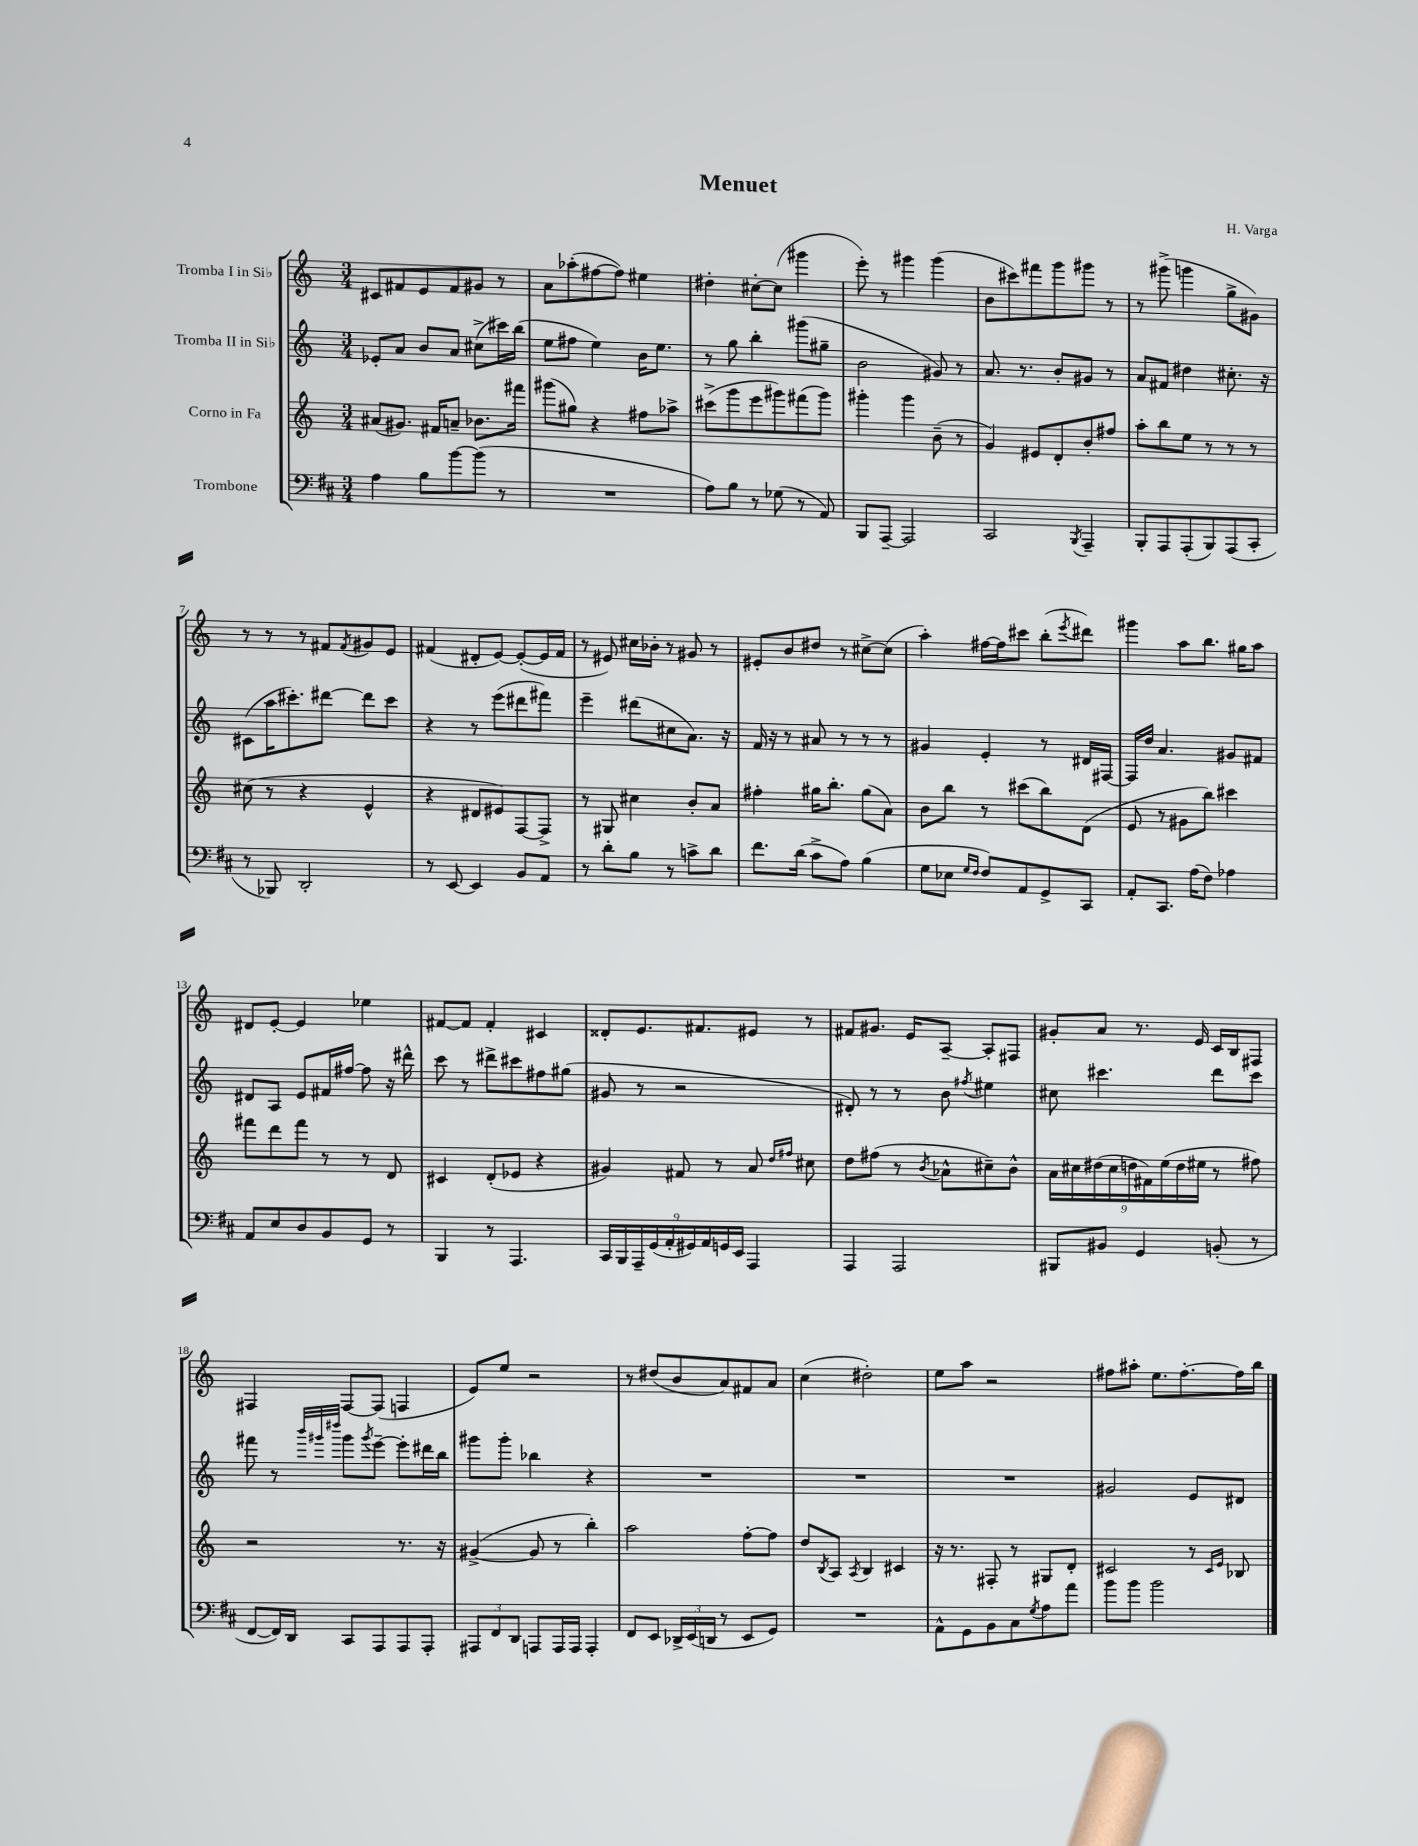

**kern	**kern	**kern	**kern
*part4	*part3	*part2	*part1
*staff4	*staff3	*staff2	*staff1
*I"Trombone	*I"Corno in Fa	*I"Tromba II in Si♭	*I"Tromba I in Si♭
*clefF4	*clefG2	*clefG2	*clefG2
*k[f#c#]	*k[]	*k[]	*k[]
*M3/4	*M3/4	*M3/4	*M3/4
=1	=1	=1	=1
4A\	(8a#X/L	8e-X'/L	8c#X/L
.	8.g#X/J)	8a/J	8f#X/
8B\L	.	8b/L	8e/
.	16f#X/KL	.	.
[8b\	8an~/J	8a/J	8f#/
(8b\J]	8.b-X\L	(8cc#X^\L	8g#X/J
8r	.	16ccc#X\L)	8r
.	16fff#X\Jk	(16bb\JJ	.
=2	=2	=2	=2
2.r	(8ggg#X\L	8ee\L	8a\L
.	8gg#X\J)	8ff#X\J	(8aa-X'\
.	4r	4ee\)	[8ff#X\
.	.	.	8ff#\J])
.	8ff#X\L	16b\KL	4ee#X\
.	.	8.ee\J	.
.	8aa-X^\J	.	.
=3	=3	=3	=3
8A\L)	(8ccc#X^\L	8r	4dd#X'\
8B\J	8ggg\	8gg\	.
8r	8eee\	4bb'\	[8cc#X'\L
(8G-X\	8ggg#X\)	.	(8cc#\J]
8r	(8fff#X\	(8ggg#X\L	4ggg#X\
8AA/)	8ggg#\J)	8gg#X~\J	.
=4	=4	=4	=4
8BBB/L	4ggg#X'\	2b\	8eee'\)
[8AAA~/J	.	.	8r
2AAA/]	4ggg#\	.	4ggg#X\
.	(8b~\	8g#X/)	(4ggg#\
.	8r	8r	.
=5	=5	=5	=5
2CC#/	4g/)	8.a/	8b\L
.	.	.	8ccc#X\)
.	.	8.r	.
.	8e#X/L	.	8fff#X\
.	8d'/	8b'/L	8ggg\
8qBBB/	.	.	.
4AAA~/	8b'/	8g#X/J	8ggg#X\J
.	8ff#X/J	8r	8r
=6	=6	=6	=6
8BBB'/L	8aa'\L	8a/L	8r
8AAA/	8bb\	8f#X/J	(8ggg#X^\
(8AAA'/	8ee\J	4dd#X\	4gggn\
8BBB/)	8r	.	.
(8AAA/	8r	8.cc#X'\	8gg^\L
8CC#'/J	8r	.	8g#X\J)
.	.	16r	.
!!LO:LB:g=z
=7	=7	=7	=7
8r	(8cc#X\	(8c#X\L	8r
8BBB-X/)	8r	16aa\K	8r
.	.	8.ccc#X'\)	.
2DD'/	4r	.	8r
.	.	[8ddd#X\J	8f#X/L
.	.	.	8qf#/
.	4e^^/	8ddd#\L]	8g#X/
.	.	8ccc#\J	8e/J
=8	=8	=8	=8
8r	4r	4r	(4f#X/
[8EE/	.	.	.
4EE/]	8d#X/L	8r	8d#X'/L
.	8e#X/)	(8eee\L	[8e/J)
8BB/L	[8F/	8ddd#X\	(8e'/L_
8AA/J	8F^/J]	8fff#X\J)	16e/L]
.	.	.	16f#/JJ
=9	=9	=9	=9
8r	8r	4eee~\	8r
8d'\L	8G#X/	.	8e#X/)
8B\J	4cc#X\	(8ddd#X\L	16cc#X\LL
.	.	.	16b-X'\JJ
8r	.	8cc#X\	8r
8cn^\L	8b'/L	8.a\J)	8g#X/
8d\J	8a/J	.	8r
.	.	16r	.
=10	=10	=10	=10
8.f#\L	4ff#X'\	16f/	8e#X'/L
.	.	16r	.
.	.	8r	8b/
(16d\Jk	.	.	.
8c#^\L	16gg#X\KL	8a#X/	8dd#X/J
.	8.bb'\J	.	.
8A\J)	.	8r	8r
(4B\	(8gg#\L	8r	[8cc#X^\L
.	8a\J)	8r	(8cc#\J]
=11	=11	=11	=11
8G\L	8b\L	4g#X/	4aa'\)
8E-X\J	8bb\J	.	.
16qqG/LL	.	.	.
16qqF#/JJ	.	.	.
8F#/L)	8r	4e'/	[16ff#X\LL
.	.	.	16ff#\J]
8AA/	(8ccc#X\L	.	8ccc#X\J
8GG^/	8bb\)	8r	(8bb'\L
.	.	.	8qeee/
8CC#/J	(8d\J	16d#X/LL	8ddd#X\J)
.	.	[16F#X/JJ	.
=12	=12	=12	=12
8AA'/L	8e/	16F#/LL]	4ggg#X\
.	.	16dd/JJ	.
8.CC#/J	8r	4.a/	.
.	8g#X\L	.	8aa\L
(16A\KL	.	.	.
8F#\J)	8bb\J)	.	8.bb\J
4A-X\	4ccc#X\	8g#X/L	.
.	.	.	16gg#X\KL
.	.	8f#X/J	8aa\J
!!LO:LB:g=z
=13	=13	=13	=13
8AA/L	8fff#X\L	8d#X/L	8d#X/L
8E/	8ddd\	8A/J	[8e'/J
8D/	8fff#\J	8e/L	4e/]
8BB/	8r	16f#X/L	.
.	.	[16ff#X/JJ	.
8GG/J	8r	8ff#\]	4ee-X\
8r	8d/	16r	.
.	.	16ddd#X^^\	.
=14	=14	=14	=14
4BBB/	4c#X/	8ccc\	[8f#X/L
.	.	8r	8f#/J]
8r	(8d'/L	8ddd#X^\L	4f#'/
4.AAA/	8e-X/J	8ccc#X\	.
.	4r	8ff#X\	4c#X/
.	.	(8gg#X\J	.
=15	=15	=15	=15
18CC#/LL	4g#X/)	8g#X/	8d##X'/L
18BBB/	.	.	.
18AAA~/	.	.	.
.	.	8r	8.e/
(18GG/	.	.	.
18AA'/	.	.	.
.	8f#X/	2r	.
18GG#X/)	.	.	.
.	.	.	8.f#X/
18AA/	.	.	.
.	8r	.	.
18GGn/	.	.	.
18EE/JJ	.	.	.
4AAA/	8a/	.	8e#X/J
.	16qqdd/LL	.	.
.	16qqff#X/JJ	.	.
.	8cc#X\	.	8r
=16	=16	=16	=16
4AAA/	8dd\L	8d#X'/)	8f#X/L
.	(8ff#X\J	8r	8.g#X/J
2AAA/	8r	8r	.
.	.	.	16e/KL
.	8qb/	.	.
.	8a-X^^\L	8b\	[8A~/J
.	.	8qff#X/	.
.	8cc#X~\)	4ee#X\	8A'/L]
.	8b^^\J	.	8F#X/J
=17	=17	=17	=17
8BBB#X/L	18a\LL	8cc#X\	8g#X'/L
.	18cc#X\	.	.
.	(18dd#X\	.	.
8BB#X/J	.	4.ccc#X\	8a/J
.	18cc#\	.	.
.	18ddn\	.	.
4GG/	.	.	8.r
.	18f#X\)	.	.
.	(18ee\	.	.
.	18dd\	.	.
.	.	.	16e/
.	18ee#X\JJ	.	.
(8BBn'/	8r	8ddd\L	16c/LL
.	.	.	16B/J
8r	8ff#X\)	8ccc#\J	8F#X/J
!!LO:LB:g=z
=18	=18	=18	=18
[8FF#/L	2r	8fff#X\	4F#X/
16FF#/L])	.	8r	.
16DD/JJ	.	.	.
.	.	32qqbbb/LLL	.
.	.	32qqggg#X/	.
.	.	32qqdddd#X/JJJ	.
8CC#/L	.	8ggg#\L	[8F#/L
.	.	8qggg#/	.
8AAA/	.	[8eee~\J	(8F#/J]
8AAA/	8.r	8eee'\L]	4Fn/
8AAA'/J	.	16ddd#X\L	.
.	16r	16bb\JJ	.
=19	=19	=19	=19
12AAA#X/L	([4g#X^/	8ggg#X\L	8e/L)
12FF#/	.	.	.
.	.	8ggg#'\J	8ee/J
12DD/J	.	.	.
8AAAn/L	8g#/]	4bb-X\	2r
16AAA/L	8r	.	.
16AAA/JJ	.	.	.
4AAA'/	4bb'\)	4r	.
=20	=20	=20	=20
8FF#/L	2aa\	2.r	8r
8EE/J	.	.	(8dd#X/L
24DD-X^/LL	.	.	8b/
(24EE/	.	.	.
24DDn/JJ	.	.	.
8r	.	.	8a/)
8EE/L	[8ff'\L	.	8f#X/
8GG/J)	8ff\J]	.	8a/J
=21	=21	=21	=21
2.r	8dd/L	2.r	(4cc\
.	8qB/	.	.
.	8A/J	.	.
.	8qA/	.	.
.	4B/	.	2dd#X'\)
.	4c#X/	.	.
=22	=22	=22	=22
8AA^^\L	16r	2.r	8ee\L
.	8.r	.	.
8GG\	.	.	8aa\J
8BB\	8F#X'/	.	2r
8C#\	8r	.	.
8qG/	.	.	.
8A\	8G#X/L	.	.
8a\J	8d'/J	.	.
=23	=23	=23	=23
8b\L	2c#X/	2g#X/	8ff#X\L
8b\J	.	.	8aa#X'\J
2b\	.	.	8.ee\L
.	.	.	[8.ff#'\
.	8r	8e/L	.
.	16qqc#/LL	.	.
.	16qqe/JJ	.	.
.	8B-X/	8d#X/J	16ff#\L]
.	.	.	16bb\JJ
==	==	==	==
*-	*-	*-	*-
